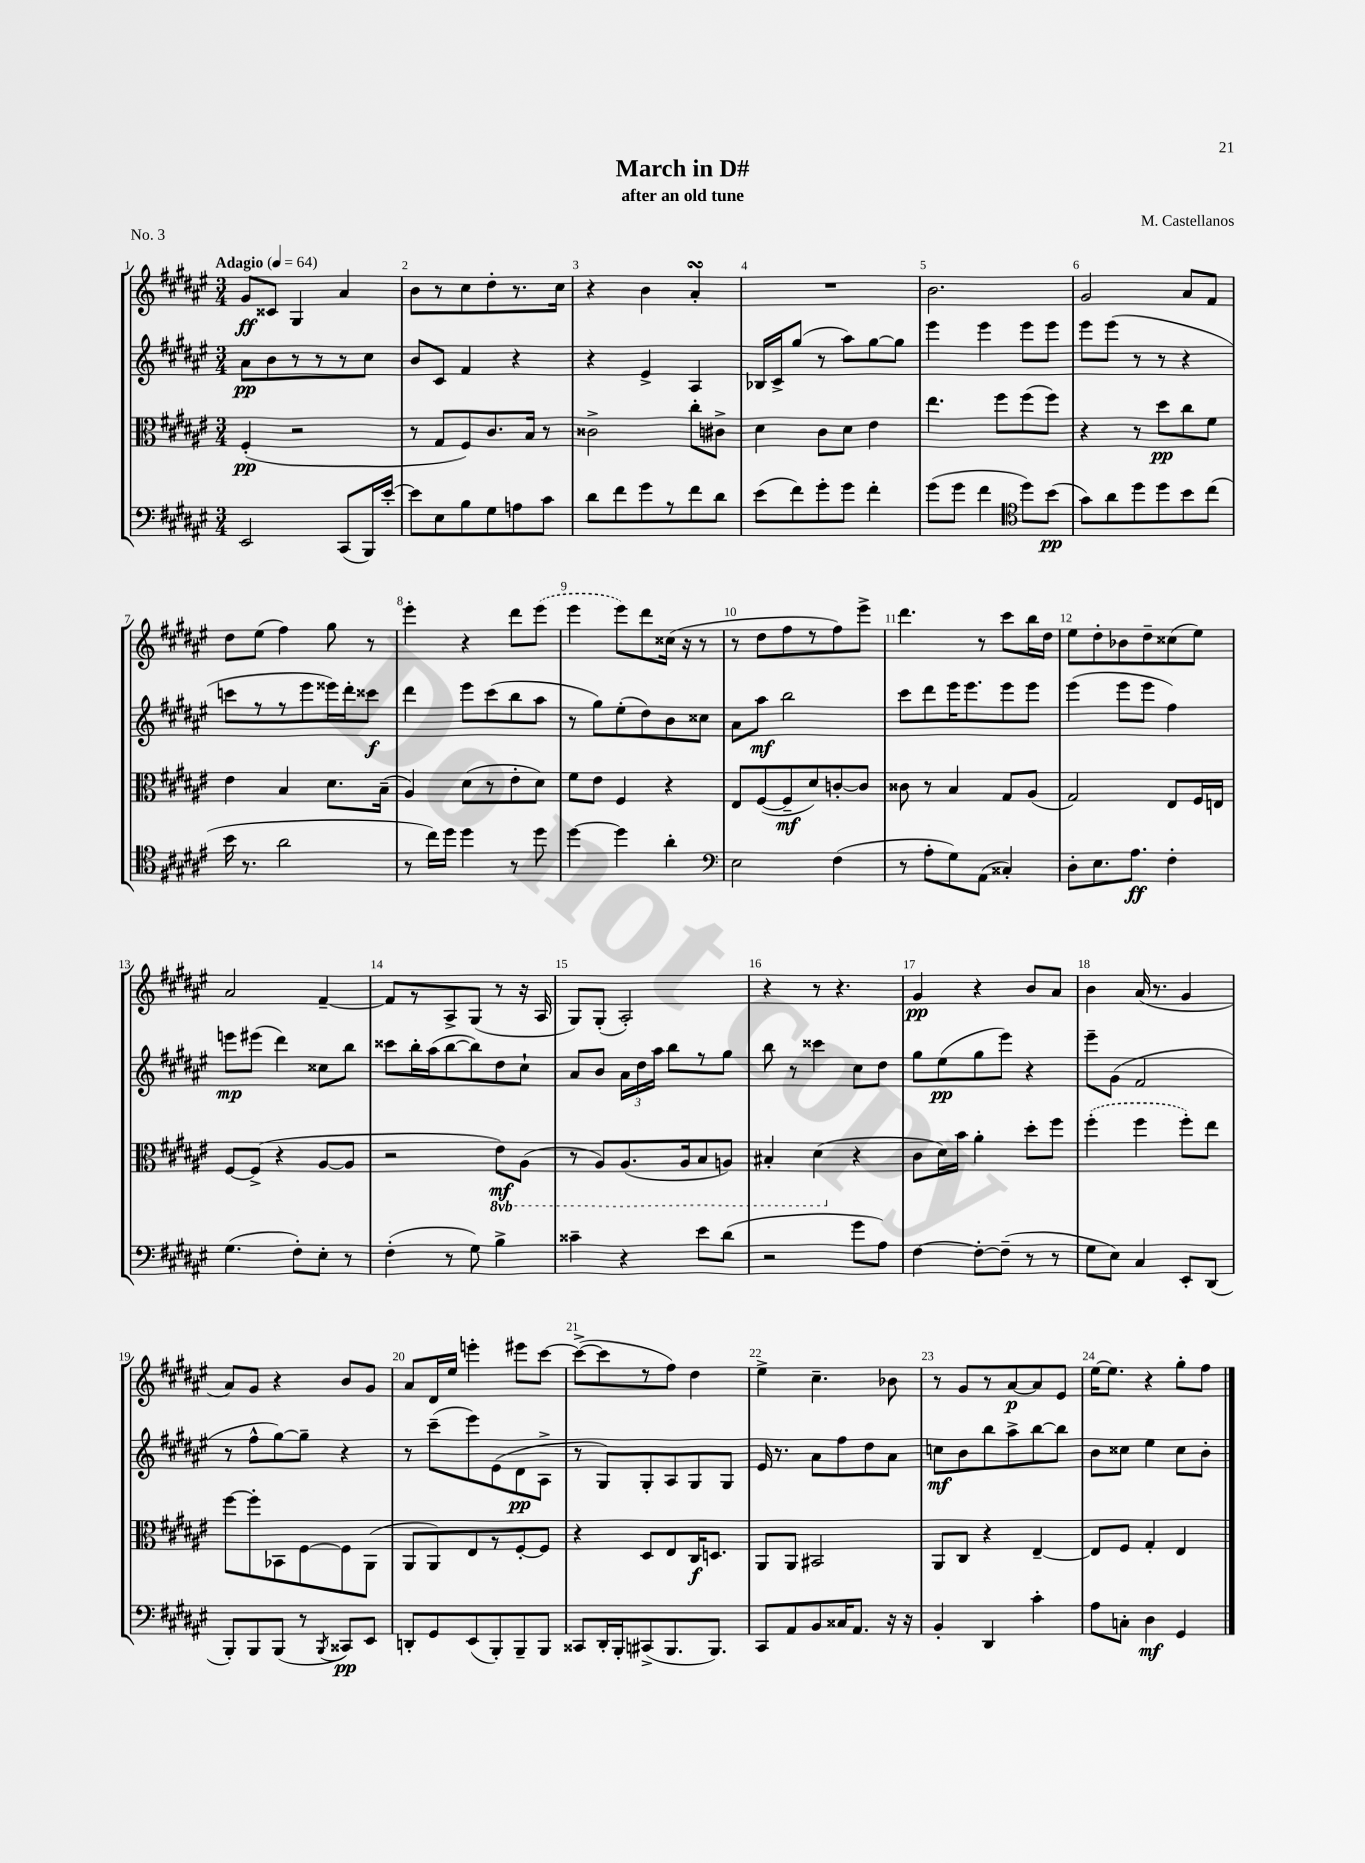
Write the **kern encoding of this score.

**kern	**kern	**kern	**kern
*staff4	*staff3	*staff2	*staff1
*clefF4	*clefC3	*clefG2	*clefG2
*k[f#c#g#d#a#e#]	*k[f#c#g#d#a#e#]	*k[f#c#g#d#a#e#]	*k[f#c#g#d#a#e#]
*M3/4	*M3/4	*M3/4	*M3/4
*MM64	*MM64	*MM64	*MM64
2EE#	(4F#'	8a#	8g#
.	.	8b	8c##
.	2r	8r	4G#
.	.	8r	.
(8CC#	.	8r	4a#
16BBB)	.	8cc#	.
[16e#'	.	.	.
=	=	=	=
8e#]	8r	8b	8b
8E#	8G#	8c#	8r
8B	8F#)	4f#	8cc#
8G#	8.c#	.	8dd#'
8A	.	4r	8.r
.	16B	.	.
8c#	8r	.	.
.	.	.	16cc#
=	=	=	=
8d#	2c##^	4r	4r
8f#	.	.	.
8g#	.	4e#^	4b
8r	.	.	.
8f#	8cc#'	4A#	4a#'
8d#	8c#^	.	.
=	=	=	=
(8e#	4d#	16B-	2.r
.	.	16c#^	.
8f#)	.	(8gg#	.
8g#'	8c#	8r	.
8g#	8d#	8aa#)	.
4f#'	4e#	[8gg#	.
.	.	8gg#]	.
=	=	=	=
(8g#	4.ee#	4eee#	2.b
8g#	.	.	.
4f#	.	4eee#	.
.	8ff#	.	.
*clefC4	*	*	*
8dd#)	(8ff#	8eee#	.
(8b	8ff#)	8eee#	.
=	=	=	=
8g#)	4r	8eee#	2g#
8a#	.	(8eee#	.
8dd#	8r	8r	.
8dd#	8dd#	8r	.
8b	8cc#	4r	8a#
(8cc#	8f#	.	8f#
=	=	=	=
16b	4e#	8ccc	8dd#
8.r	.	.	.
.	.	8r	(8ee#
2a#	4B	8r	4ff#)
.	.	8eee#	.
.	8.d#	16eee##)	8gg#
.	.	16ddd#'	.
.	.	8ccc##	8r
.	(16B~	.	.
=	=	=	=
8r	4A#)	4ddd#	4eee#'
16cc#)	.	.	.
16dd#	.	.	.
4dd#	(8d#	8eee#	4r
.	8r	(8ccc#	.
8r	8e#'	8bb	8ddd#
8dd#	8d#)	8aa#	(8eee#
=	=	=	=
[4dd#	8f#	8r	4eee#
.	8e#	8gg#)	.
4dd#]	4F#	(8ee#'	8eee#)
.	.	8dd#)	8ddd#
4a#'	4r	8b	(16cc##
.	.	.	16r
.	.	8cc##	8r
=	=	=	=
*clefF4	*	*	*
2E#	8E#	8a#	8r
.	([8F#	8aa#	8dd#
.	8F#~]	2bb	8ff#
.	8d#)	.	8r
(4F#	[8c'	.	8ff#)
.	8c]	.	8eee#^
=	=	=	=
8r	8c##	8ccc#	4.ddd#
8A#'	8r	8ddd#	.
8G#)	4B	16eee#	.
.	.	8.eee#	.
(8AA#	.	.	8r
4C##')	8G#	8eee#	8ccc#
.	(8A#	8eee#	16bb
.	.	.	16dd#
=	=	=	=
8D#'	2G#)	(4eee#	8ee#
8.E#	.	.	8dd#'
.	.	8eee#	8b-
8.A#	.	.	.
.	.	8eee#	8dd#~
4F#'	8E#	4ff#)	(8cc##
.	16F#	.	8ee#)
.	16E	.	.
=	=	=	=
(4.G#	[8F#	8eee	2a#
.	(8F#^]	(8eee#	.
.	4r	4ddd#)	.
8F#')	.	.	.
8E#'	[8A#	8cc##	[4f#~
8r	8A#]	8bb	.
=	=	=	=
(4F#'	2r	8ccc##	8f#]
.	.	16bb'	8r
.	.	(16aa#	.
8r	.	[8bb	8A#^
8G#)	.	8bb])	(8G#
4B^	8E#)	8dd#	8r
.	(8AA#	8cc#`	16r
.	.	.	16A#
=	=	=	=
4c##~	8r	8a#	8G#)
.	8AA#)	8b	(8G#'
4r	(8.AA#	24a#	2A#')
.	.	24dd#	.
.	.	24aa#	.
.	.	8bb	.
.	16AA#	.	.
8e#	8BB	8r	.
(8d#	8AA)	8gg#	.
=	=	=	=
2r	4BB#'	8bb	4r
.	.	8r	.
.	(4D#	4ccc##	8r
.	.	.	4.r
8g#	4r	8cc#	.
8A#)	.	8dd#	.
=	=	=	=
[4F#	8c#	8gg#	4g#
.	16d#)	(8ee#	.
.	16b	.	.
8F#'_	4a#'	8gg#	4r
(8F#~]	.	8eee#)	.
8r	8dd#'	4r	8b
8r	8ff#	.	8a#
=	=	=	=
8G#	(4ff#'	8eee#~	4b
8E#)	.	(8g#	.
4C#	4ff#	2f#	(16a#
.	.	.	8.r
8EE#'	8ff#')	.	4g#
(8DD#	8ee#	.	.
=	=	=	=
8BBB')	[8ff#	8r	8a#)
8BBB	8ff#']	8ff#^^	8g#
(8BBB	8BB-	[8gg#)	4r
8r	[8F#	8gg#~]	.
8qBBB	.	.	.
8CC##)	8F#]	4r	8b
8EE#	(8AA#	.	8g#
=	=	=	=
8DD'	8AA#	8r	8a#
8GG#	8AA#)	(8ccc#~	16d#
.	.	.	16ee#
(8EE#	8E#	8eee#)	4eee'
8BBB')	8r	(8e#	.
8BBB~	[8F#'	8d#	8eee#
8BBB	8F#]	8A#^	[8ccc#
=	=	=	=
8CC##	4r	8r	(8ccc#^_
16DD#'	.	8G#)	8ccc#]
16BBB'	.	.	.
(8CC#^	8D#	8G#'	8r
8.BBB	8E#	8A#	8ff#)
.	16C#	8G#	4dd#
8.BBB)	8.D	.	.
.	.	8G#	.
=	=	=	=
8CC#	8AA#	16e#	4ee#^
.	.	8.r	.
8AA#	8AA#	.	.
8BB	2BB#	8a#	4.cc#~
16C##	.	8ff#	.
8.AA#	.	.	.
.	.	8dd#	.
16r	.	8a#	8b-
16r	.	.	.
=	=	=	=
4BB'	8AA#	8cc	8r
.	8C#	8b	8g#
4DD#	4r	8bb	8r
.	.	8aa#^	[8a#
4c#'	[4E#~	[8bb	8a#]
.	.	8bb]	8e#
=	=	=	=
8A#	8E#]	8b	[16ee#
.	.	.	8.ee#]
8C'	8F#	8cc##	.
4D#	4G#'	4ee#	4r
4GG#	4E#	8cc##	8gg#'
.	.	8b'	8ff#
==	==	==	==
*-	*-	*-	*-
